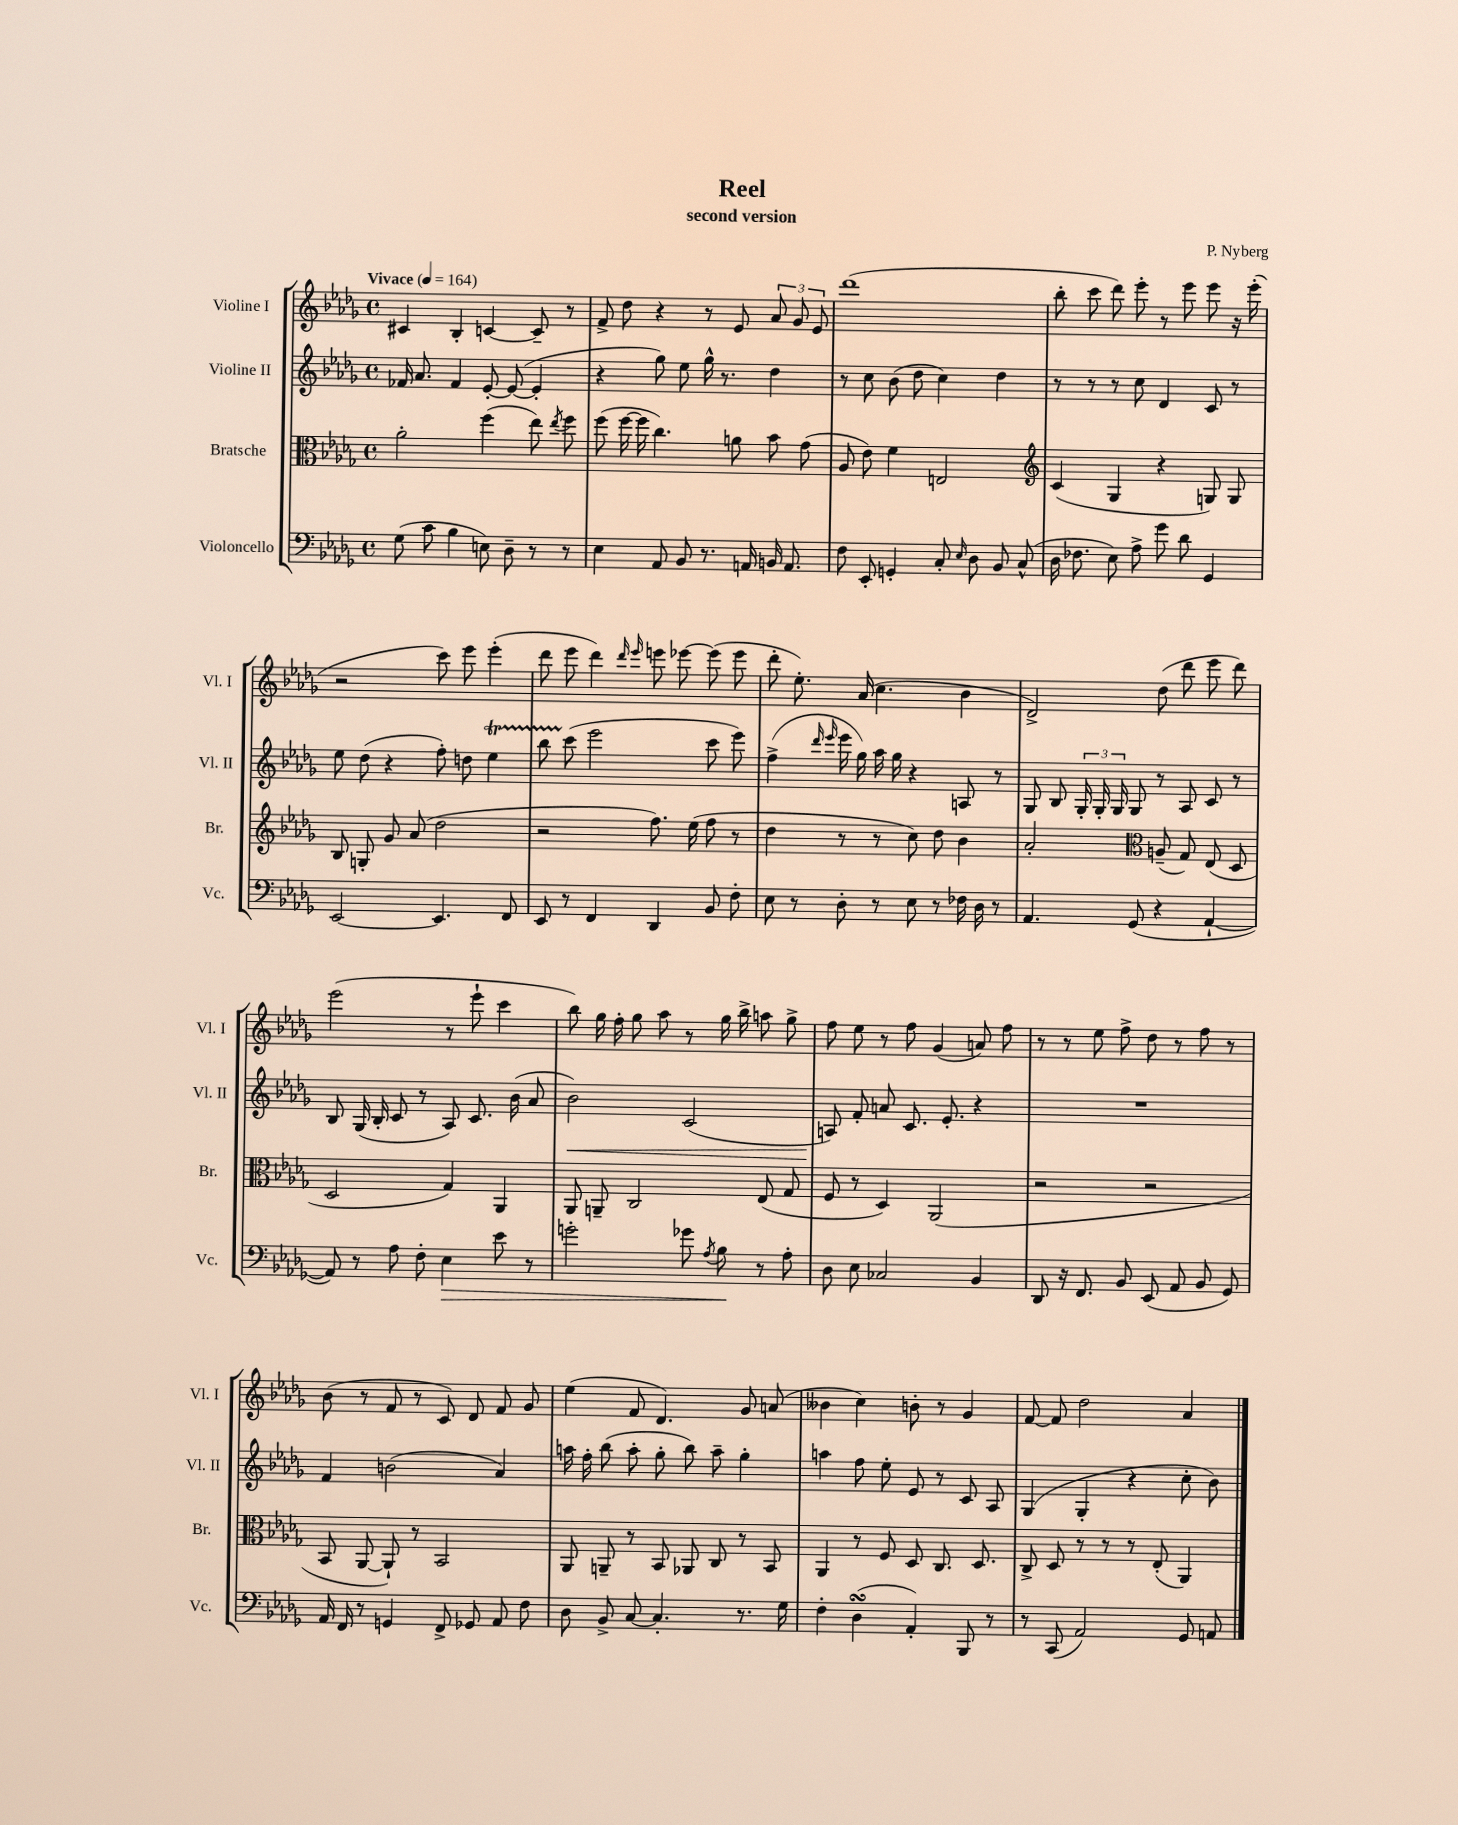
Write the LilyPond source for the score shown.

\header { title = "Reel" composer = "P. Nyberg" subtitle = "second version" }
<<
\new StaffGroup <<
\new Staff = "s0" \with { instrumentName = "Violine I" shortInstrumentName = "Vl. I" } {
    \clef treble \key des \major \defaultTimeSignature \time 4/4 \tempo "Vivace" 4 = 164
    \autoBeamOff cis'4 bes4-. c'4~ c'8-- r8 |
    f'8-> des''8 r4 r8 ees'8 \tuplet 3/2 { aes'8 ges'8 ees'8 } |
    des'''1( |
    bes''8-. c'''8 des'''8) ees'''8-. r8 ees'''8 ees'''8 r16 ees'''16-.( |
    r2 c'''8) ees'''8 ees'''4-.( |
    des'''8 ees'''8 des'''4) \grace { des'''16 ees'''16 } e'''8 ees'''8~ ees'''8( ees'''8 |
    des'''8-. ees''8.-.) aes'16( c''4. bes'4 |
    des'2->) des''8( des'''8 ees'''8 des'''8) |
    ees'''2( r8 ees'''8-! c'''4 |
    bes''8) ges''16 f''16-. ges''8 aes''8 r8 ges''16 bes''16-> a''8 ges''8-> |
    f''8 ees''8 r8 f''8 ges'4( a'8) f''8 |
    r8 r8 ees''8 f''8-> des''8 r8 f''8 r8 |
    bes'8( r8 f'8 r8 c'8) des'8 f'8 ges'8 |
    ees''4( f'8 des'4.) ges'8 a'8( |
    beses'4 c''4) b'8-. r8 ges'4 |
    f'8~ f'8 des''2 aes'4 \bar "|." |
}
\new Staff = "s1" \with { instrumentName = "Violine II" shortInstrumentName = "Vl. II" } {
    \clef treble \key des \major \defaultTimeSignature \time 4/4
    \autoBeamOff fes'16 aes'8. fes'4 ees'8~-. ees'8~( ees'4-. |
    r4 ges''8) ees''8 ges''16-^ r8. des''4 |
    r8 c''8 bes'8( des''8 c''4) des''4 |
    r8 r8 r8 c''8 des'4 c'8 r8 |
    ees''8 des''8( r4 f''8-.) d''8 ees''4\startTrillSpan |
    bes''8 c'''8\stopTrillSpan( ees'''2 c'''8 ees'''8) |
    f''4->( \grace { des'''16 ees'''16 } ees'''16 ges''16) aes''16 ges''16 r4 a8 r8 |
    ges8 bes8 \tuplet 3/2 { ges16-. ges16-. ges16 } ges8 r8 aes8 c'8 r8 |
    bes8 ges16( bes16-. c'8 r8 aes8) c'8. bes'16( aes'8 |
    bes'2\<) c'2( |
    a8\!) f'8-. a'8 c'8. ees'8.-. r4 |
    R1 |
    f'4 b'2( aes'4) |
    a''16 f''16-. bes''8( a''8-. ges''8-. bes''8) a''8-- ges''4-. |
    a''4 f''8 ees''8-. ees'8 r8 c'8 aes8 |
    ges4( ges4-. r4 c''8-. bes'8) \bar "|." |
}
\new Staff = "s2" \with { instrumentName = "Bratsche" shortInstrumentName = "Br." } {
    \clef alto \key des \major \defaultTimeSignature \time 4/4
    \autoBeamOff aes'2-. f''4( ees''8) \acciaccatura { ees''8 } f''8 |
    f''8( f''16~ f''16 c''4.) a'8 bes'8 ges'8( |
    aes8 ees'8) f'4 e2 |
    \clef treble c'4( ges4 r4 g8) g8 |
    bes8 g8-. ges'8 aes'8( des''2 |
    r2 f''8.) ees''16( f''8 r8 |
    des''4 r8 r8 c''8) des''8 bes'4 |
    aes'2-. \clef alto a8--( ges8) ees8( des8 |
    des2 ges4) aes,4 |
    aes,8 a,8-- c2 ees8( ges8 |
    f8 r8 des4) aes,2( |
    r2 r2 |
    bes,8 aes,8~ aes,8-!) r8 bes,2 |
    aes,8 a,8-- r8 bes,8 aes,8 c8 r8 bes,8 |
    aes,4 r8 f8 des8 c8. des8. |
    c8-> des8 r8 r8 r8 ees8-.( aes,4) \bar "|." |
}
\new Staff = "s3" \with { instrumentName = "Violoncello" shortInstrumentName = "Vc." } {
    \clef bass \key des \major \defaultTimeSignature \time 4/4
    \autoBeamOff ges8( c'8 bes4 e8) des8-- r8 r8 |
    ees4 aes,8 bes,8 r8. a,16 b,16 a,8. |
    f8 ees,8-. g,4-. c8-. \grace { ees16 } des8 bes,8 c8-^( |
    des16 fes8. ees8) aes8-> ges'8 des'8 ges,4 |
    ees,2~ ees,4. f,8 |
    ees,8 r8 f,4 des,4 bes,8 f8-. |
    ees8 r8 des8-. r8 ees8 r8 fes16 des16 r8 |
    aes,4. ges,8( r4 aes,4~-! |
    aes,8) r8 aes8 f8-. ees4\> ees'8 r8 |
    g'2-. ges'8 \acciaccatura { aes8 } bes8\! r8 aes8-. |
    des8 ees8 ces2 bes,4 |
    des,8 r16 f,8. bes,8 ees,8( aes,8 bes,8 ges,8) |
    aes,16 f,16 r8 g,4 f,8-> ges,8 aes,8 f8 |
    des8 bes,8-> c8~ c4.-. r8. ges16 |
    f4-. des4\turn( aes,4-.) bes,,8 r8 |
    r8 c,8( aes,2) ges,8 a,8 \bar "|." |
}
>>
>>
\layout { \context { \Score \remove "Bar_number_engraver" } }
